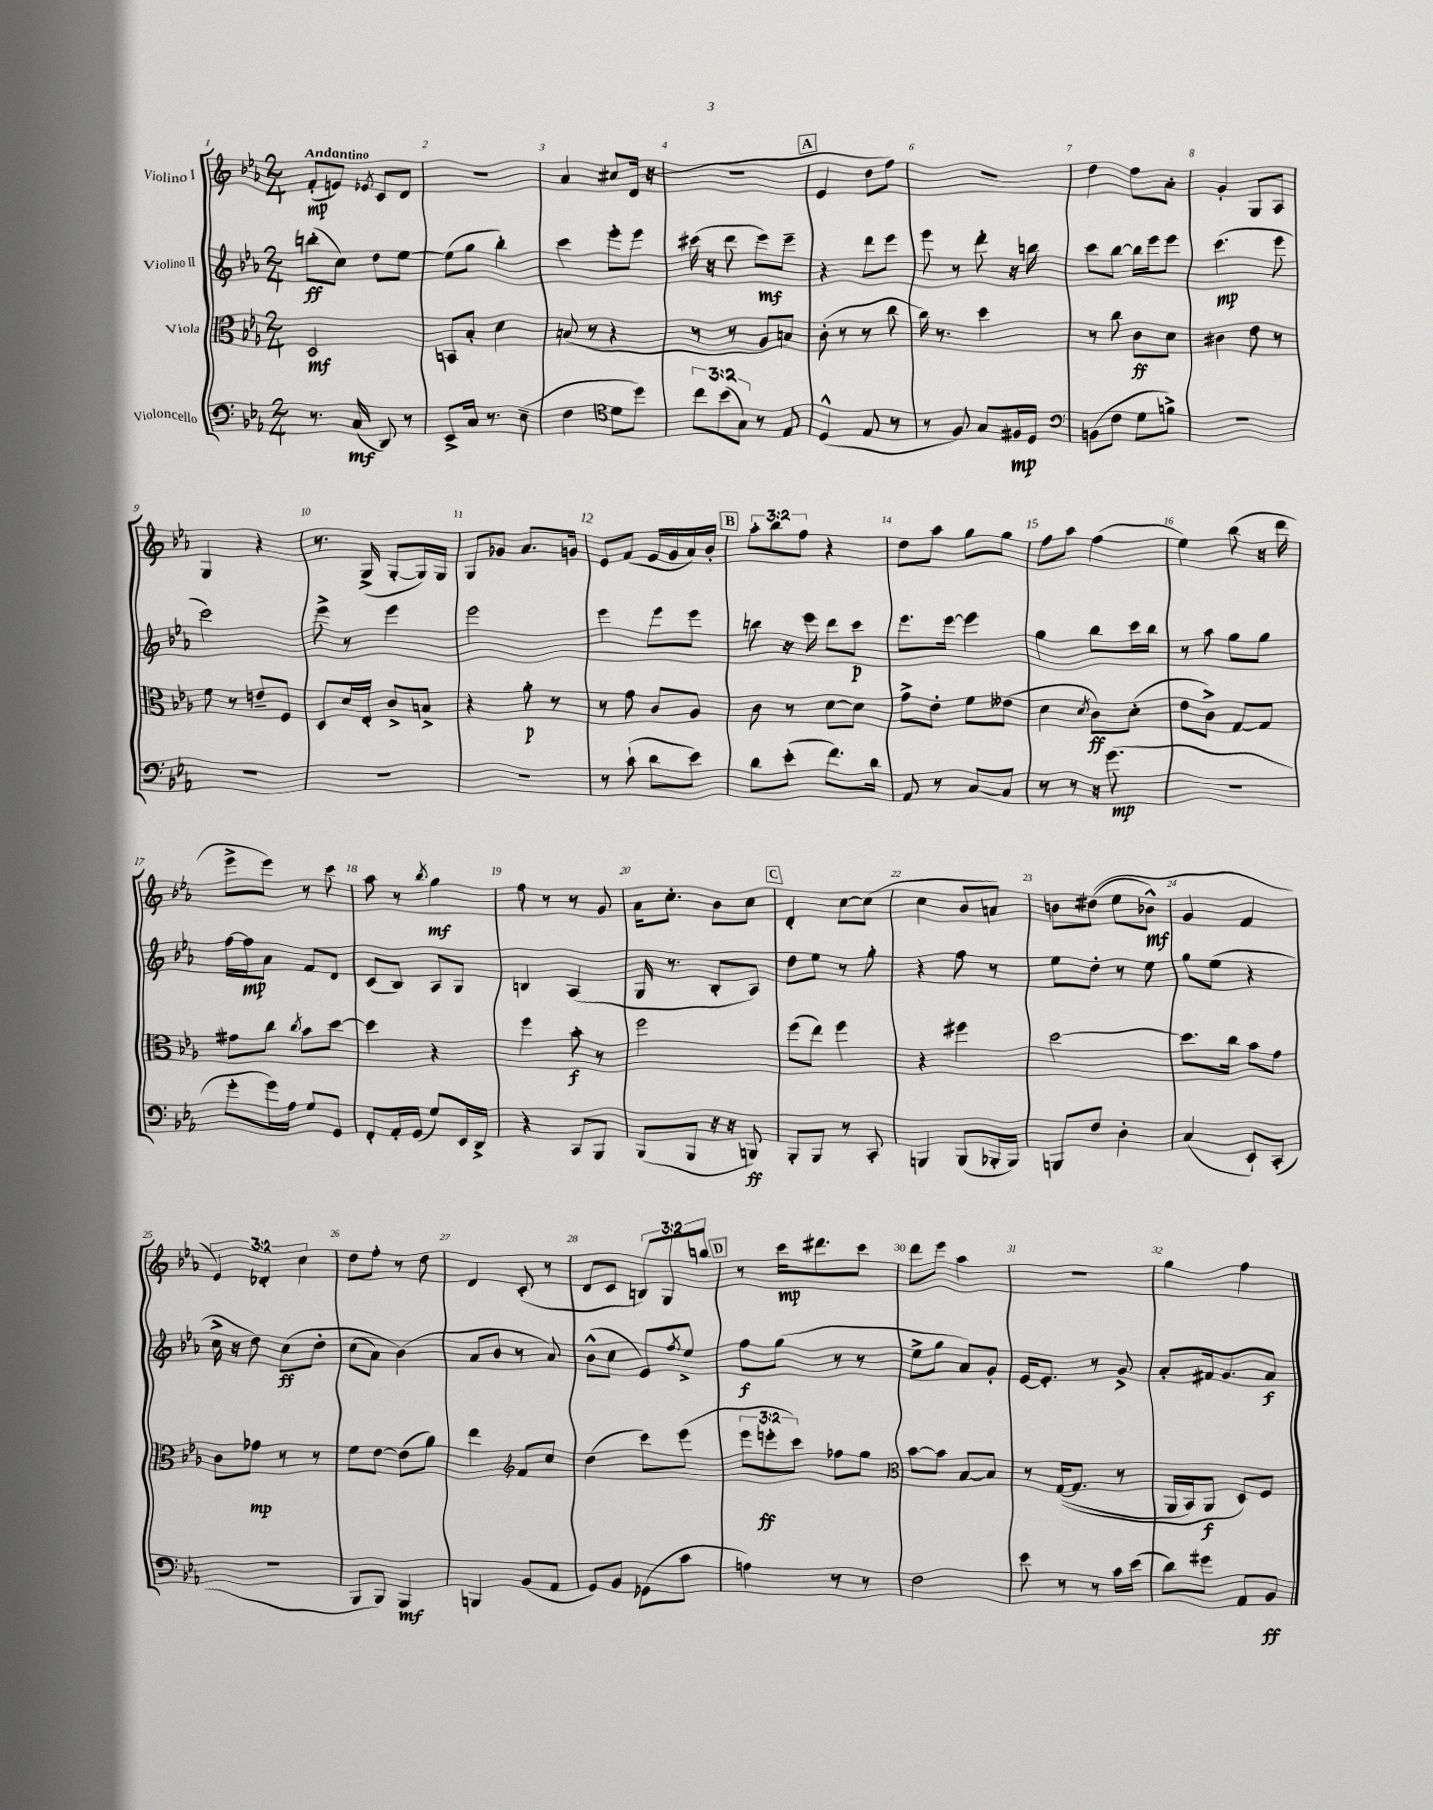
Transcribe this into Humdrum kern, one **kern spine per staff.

**kern	**dynam	**kern	**dynam	**kern	**dynam	**kern	**dynam
*part4	*part4	*part3	*part3	*part2	*part2	*part1	*part1
*staff4	*staff4	*staff3	*staff3	*staff2	*staff2	*staff1	*staff1
*I"Violoncello	*	*I"Viola	*	*I"Violino II	*	*I"Violino I	*
*clefF4	*	*clefC3	*	*clefG2	*	*clefG2	*
*k[b-e-a-]	*	*k[b-e-a-]	*	*k[b-e-a-]	*	*k[b-e-a-]	*
*M2/4	*	*M2/4	*	*M2/4	*	*M2/4	*
=1	=1	=1	=1	=1	=1	=1	=1
!	!	!	!	!	!	!LO:TX:a:B:t=Andantino	!
8.r	.	2D/	mf	(8bbn'\L	ff	(8f'/L	mp
.	.	.	.	8cc\J)	.	8en/J)	.
(16C/	mf	.	.	.	.	.	.
.	.	.	.	.	.	8qe-X/	.
8DD/)	.	.	.	8dd\L	.	8c/L	.
8r	.	.	.	[8ee-\J	.	8d/J	.
=2	=2	=2	=2	=2	=2	=2	=2
8EE-^/L	.	8BBn/L	.	(8ee-\L]	.	2r	.
16C/Jk	.	8B-'/J	.	8gg\J	.	.	.
8.r	.	.	.	.	.	.	.
.	.	4d\	.	4bb-'\)	.	.	.
(8E-~\	.	.	.	.	.	.	.
=3	=3	=3	=3	=3	=3	=3	=3
4F\	.	(8Bn/	.	4ccc\	.	4a-/	.
.	.	8r	.	.	.	.	.
*clefC4	*	*	*	*	*	*	*
8d\L	.	4r	.	8eee-'\L	.	8cc#X/L	.
8dd\J)	.	.	.	8eee-\J	.	(16d/Jk	.
.	.	.	.	.	.	16r	.
=4	=4	=4	=4	=4	=4	=4	=4
12cc\L	.	8r	.	(16ccc#X\	.	2r	.
.	.	.	.	16r	.	.	.
(12b-\	.	.	.	.	.	.	.
.	.	8r	.	8ddd\	.	.	.
12G\J)	.	.	.	.	.	.	.
8r	.	8A-/L	.	8eee-\L)	mf	.	.
8E-/	.	8Bn/J)	.	8eee-~\J	.	.	.
!!LO:REH:place=s1:t=A
=5	=5	=5	=5	=5	=5	=5	=5
(4D^^/	.	(8c'\	.	4r	.	4e-/	.
.	.	8r	.	.	.	.	.
8E-/	.	8r	.	8ddd\L	.	8dd\L	.
8r	.	8cc\	.	8eee-\J	.	8ff\J)	.
=6	=6	=6	=6	=6	=6	=6	=6
8r	.	16cc\)	.	8eee-\	.	2r	.
.	.	8.r	.	.	.	.	.
8F/)	.	.	.	8r	.	.	.
8G/L	.	4dd\	.	8ddd'\	.	.	.
16F#X/L	mp	.	.	16r	.	.	.
16D/JJ	.	.	.	16bbn\	.	.	.
=7	=7	=7	=7	=7	=7	=7	=7
*clefF4	*	*	*	*	*	*	*
(8BBn\L	.	8r	.	8ccc\L	.	4dd\	.
8F\J	.	8cc\	.	[8bb-\J	.	.	.
8G\L	.	8c\L	ff	16bb-\LL]	.	8ff\L	.
.	.	.	.	16eee-\J	.	.	.
8Bn^\J)	.	8d\J	.	8eee-\J	.	8a-'\J	.
=8	=8	=8	=8	=8	=8	=8	=8
2r	.	4c#X\	.	(4.ccc\	mp	4g'/	.
.	.	8e-\	.	.	.	8G/L	.
.	.	8r	.	8eee-\	.	8A-/J	.
!!LO:LB:g=z
=9	=9	=9	=9	=9	=9	=9	=9
2r	.	8f\	.	2ccc\)	.	4G/	.
.	.	8r	.	.	.	.	.
.	.	8en~/L	.	.	.	4r	.
.	.	8F/J	.	.	.	.	.
=10	=10	=10	=10	=10	=10	=10	=10
2r	.	8D/L	.	8eee-^\	.	8.r	.
.	.	16d/L	.	8r	.	.	.
.	.	16E-'/JJ	.	.	.	(16G^/	.
.	.	8c^/L	.	4eee-\	.	[8G'/L	.
.	.	8Bn^/J	.	.	.	16G/L])	.
.	.	.	.	.	.	16G/JJ	.
=11	=11	=11	=11	=11	=11	=11	=11
2r	.	4r	.	2eee-\	.	8G/L	.
.	.	.	.	.	.	8g-X/J	.
.	.	8a-'\	p	.	.	8.a-/L	.
.	.	8r	.	.	.	.	.
.	.	.	.	.	.	16gn/Jk	.
=12	=12	=12	=12	=12	=12	=12	=12
8r	.	8r	.	4eee-\	.	8e-/L	.
(8c`\	.	8g\	.	.	.	(8f/J	.
8d\L	.	8c/L	.	8eee-\L	.	16e-/LL	.
.	.	.	.	.	.	16g/	.
8e-\J)	.	8A-/J	.	8eee-\J	.	16a-/)	.
.	.	.	.	.	.	16b-'/JJ	.
!!LO:REH:place=s1:t=B
=13	=13	=13	=13	=13	=13	=13	=13
8d\L	.	8c\	.	8bbn\	.	12aa-'\L	.
.	.	.	.	.	.	12bb-\	.
(8e-'\J	.	8r	.	16r	.	.	.
.	.	.	.	.	.	12ff\J	.
.	.	.	.	16eee-\	.	.	.
8.f\L)	.	[8d\L	.	8ddd\L	.	4r	.
.	.	8d\J]	.	8ccc\J	p	.	.
16d\Jk	.	.	.	.	.	.	.
=14	=14	=14	=14	=14	=14	=14	=14
8AA-/	.	8g^\L	.	8.eee-\L	.	8dd\L	.
8r	.	8e-'\J	.	.	.	8aa-\J	.
.	.	.	.	[16eee-\Jk	.	.	.
[8C/L	.	8f\L	.	4eee-\]	.	8gg\L	.
8C/J]	.	(8e--X\J	.	.	.	8gg\J	.
=15	=15	=15	=15	=15	=15	=15	=15
8r	.	4d\	.	4gg\	.	8ff\L	.
8r	.	.	.	.	.	8aa-\J	.
.	.	8qd/	.	.	.	.	.
16r	.	8c\L)	ff	8bb-\L	.	(4ff\	.
(8.g\	mp	.	.	.	.	.	.
.	.	(8d'\J	.	16ccc\L	.	.	.
.	.	.	.	16bb-\JJ	.	.	.
=16	=16	=16	=16	=16	=16	=16	=16
2r	.	8e-\L	.	8r	.	4ee-\)	.
.	.	8c^\J)	.	8aa-\	.	.	.
.	.	[8G/L	.	8gg\L	.	(8bb-\	.
.	.	8G/J]	.	8gg\J	.	16r	.
.	.	.	.	.	.	16ddd\	.
!!LO:LB:g=z
=17	=17	=17	=17	=17	=17	=17	=17
8g'\L	.	8g#X\L	.	[16ff\LL	.	8eee-^\L	.
.	.	.	.	16ff\J]	mp	.	.
16g\L)	.	8cc\J	.	8a-\J	.	8eee-\J)	.
16A-\JJ	.	.	.	.	.	.	.
.	.	8qcc/	.	.	.	.	.
8G/L	.	8b-\L	.	8f/L	.	8r	.
8GG/J	.	[8dd\J	.	8d/J	.	8ccc\	.
=18	=18	=18	=18	=18	=18	=18	=18
8FF'/L	.	4dd\]	.	(8c/L	.	8aa-\	.
16AA-'/L	.	.	.	8B-/J)	.	8r	.
(16GG/JJ	.	.	.	.	.	.	.
.	.	.	.	.	.	8qbb-/	.
8G/L)	.	4r	.	8A-/L	.	4gg\	mf
16EE-/L	.	.	.	8G/J	.	.	.
16DD^/JJ	.	.	.	.	.	.	.
=19	=19	=19	=19	=19	=19	=19	=19
4r	.	4ff\	.	4Bn/	.	8ff\	.
.	.	.	.	.	.	8r	.
8CC/L	.	8b-'\	f	(4A-/	.	8r	.
8BBB-/J	.	8r	.	.	.	8g/	.
=20	=20	=20	=20	=20	=20	=20	=20
(8BBB-/L	.	2ff\	.	16G/	.	16a-\KL	.
.	.	.	.	8.r	.	8.cc'\J	.
8BBB-/J	.	.	.	.	.	.	.
16r	.	.	.	8B-'/L	.	8b-\L	.
16r	.	.	.	.	.	.	.
8BBBn/)	ff	.	.	8A-/J)	.	8cc\J	.
!!LO:REH:place=s1:t=C
=21	=21	=21	=21	=21	=21	=21	=21
8BBB-'/L	.	(8ff\L	.	8dd\L	.	4d'/	.
8BBB-/J	.	8ee-\J)	.	8ee-\J	.	.	.
8r	.	4ff\	.	8r	.	[8cc\L	.
8CC'/	.	.	.	8gg'\	.	(8cc\J]	.
=22	=22	=22	=22	=22	=22	=22	=22
4BBBn/	.	4r	.	4r	.	4cc\	.
(8BBB/L	.	4ff#X\	.	8ff\	.	8b-/L	.
16BBB-X'/L	.	.	.	8r	.	8an/J)	.
16BBB-/JJ)	.	.	.	.	.	.	.
=23	=23	=23	=23	=23	=23	=23	=23
8BBBn/L	.	[2dd\	.	8ee-\L	.	8bn\L	.
8F/J	.	.	.	8dd'\J	.	((8dd#X\J	.
4D'\	.	.	.	8r	.	8ee-\L	.
.	.	.	.	8ee-\	.	8b-X^^\J)	mf
=24	=24	=24	=24	=24	=24	=24	=24
(4C/	.	8.dd\L]	.	8gg\L	.	4g/	.
.	.	.	.	(8ee-\J	.	.	.
.	.	16cc\Jk	.	.	.	.	.
8EE-`/L)	.	8b-\L	.	4r	.	4f/	.
(8CC'/J	.	8g\J	.	.	.	.	.
!!LO:LB:g=z
=25	=25	=25	=25	=25	=25	=25	=25
2r	.	8c\L	.	16cc^\	.	6e-/)	.
.	.	.	.	16r	.	.	.
.	.	8g-X\J	mp	8dd\)	.	.	.
.	.	.	.	.	.	6d-X'/	.
.	.	8r	.	(8cc\L	ff	.	.
.	.	.	.	.	.	6cc\	.
.	.	8r	.	8dd'\J	.	.	.
=26	=26	=26	=26	=26	=26	=26	=26
8BBB-/L	.	8f\L	.	(8cc\L	.	8dd\L	.
8BBB-/J)	.	[8e-\J	.	8a-\J)	.	8ff'\J	.
4BBB-/	mf	(8e-\L]	.	(4b-\)	.	8r	.
.	.	8a-\J)	.	.	.	8dd\	.
=27	=27	=27	=27	=27	=27	=27	=27
4BBBn/	.	4ee-\	.	8a-/L	.	4d/	.
.	.	.	.	8b-/J	.	.	.
*	*	*clefG2	*	*	*	*	*
(8BB-/L	.	8f/L	.	8r	.	(8c'/	.
8AA-/J	.	8cc/J	.	8a-/)	.	8r	.
=28	=28	=28	=28	=28	=28	=28	=28
8GG/L)	.	(4dd\	.	(8b-^^\L	.	8d/L	.
8BB-/J	.	.	.	8cc\J	.	8c/J	.
(8GG-X\L	.	8ccc\L)	.	8e-/L)	.	12Bn/L)	.
.	.	.	.	.	.	12G/	.
.	.	.	.	8qff/	.	.	.
8c\J	.	(8eee-\J	.	8ee-^/J	.	.	.
.	.	.	.	.	.	12bbn/J	.
!!LO:REH:place=s1:t=D
=29	=29	=29	=29	=29	=29	=29	=29
4An\)	.	12eee-\L	.	8ff\L	f	8r	.
.	.	12eeen'\	ff	.	.	.	.
.	.	.	.	(8gg\J	.	16ccc\KL	mp
.	.	12ccc\J)	.	.	.	.	.
.	.	.	.	.	.	8.ddd#X\	.
8r	.	8ff-X\L	.	8r	.	.	.
8r	.	8gg\J	.	8r	.	8ccc\J	.
=30	=30	=30	=30	=30	=30	=30	=30
*	*	*clefC3	*	*	*	*	*
2F\	.	[8b-\L	.	8ee-^\L	.	8ddd\L	.
.	.	8b-\J]	.	8gg\J	.	8eee-\J	.
.	.	[8B-/L	.	8a-/L)	.	4aa-\	.
.	.	8B-/J]	.	8g'/J	.	.	.
=31	=31	=31	=31	=31	=31	=31	=31
8e-\	.	8r	.	[16e-/KL	.	2r	.
.	.	.	.	8.e-'/J]	.	.	.
8r	.	(([16G/KL	.	.	.	.	.
.	.	8.G/J]	.	.	.	.	.
8r	.	.	.	8r	.	.	.
16c\LL	.	8r	.	8g^/	.	.	.
(16e-\JJ	.	.	.	.	.	.	.
=32	=32	=32	=32	=32	=32	=32	=32
8d\L)	.	16AA-/LL	.	8a-'/L	.	4gg\	.
.	.	16BB-/J)	.	.	.	.	.
8g#X\J	.	8AA-/J	f	16f#X/k	.	.	.
.	.	.	.	8.g/	.	.	.
8AA-/L	.	8D/L)	.	.	.	4ff\	.
8BB-/J	ff	8F/J	.	8a-/J	f	.	.
==	==	==	==	==	==	==	==
*-	*-	*-	*-	*-	*-	*-	*-
